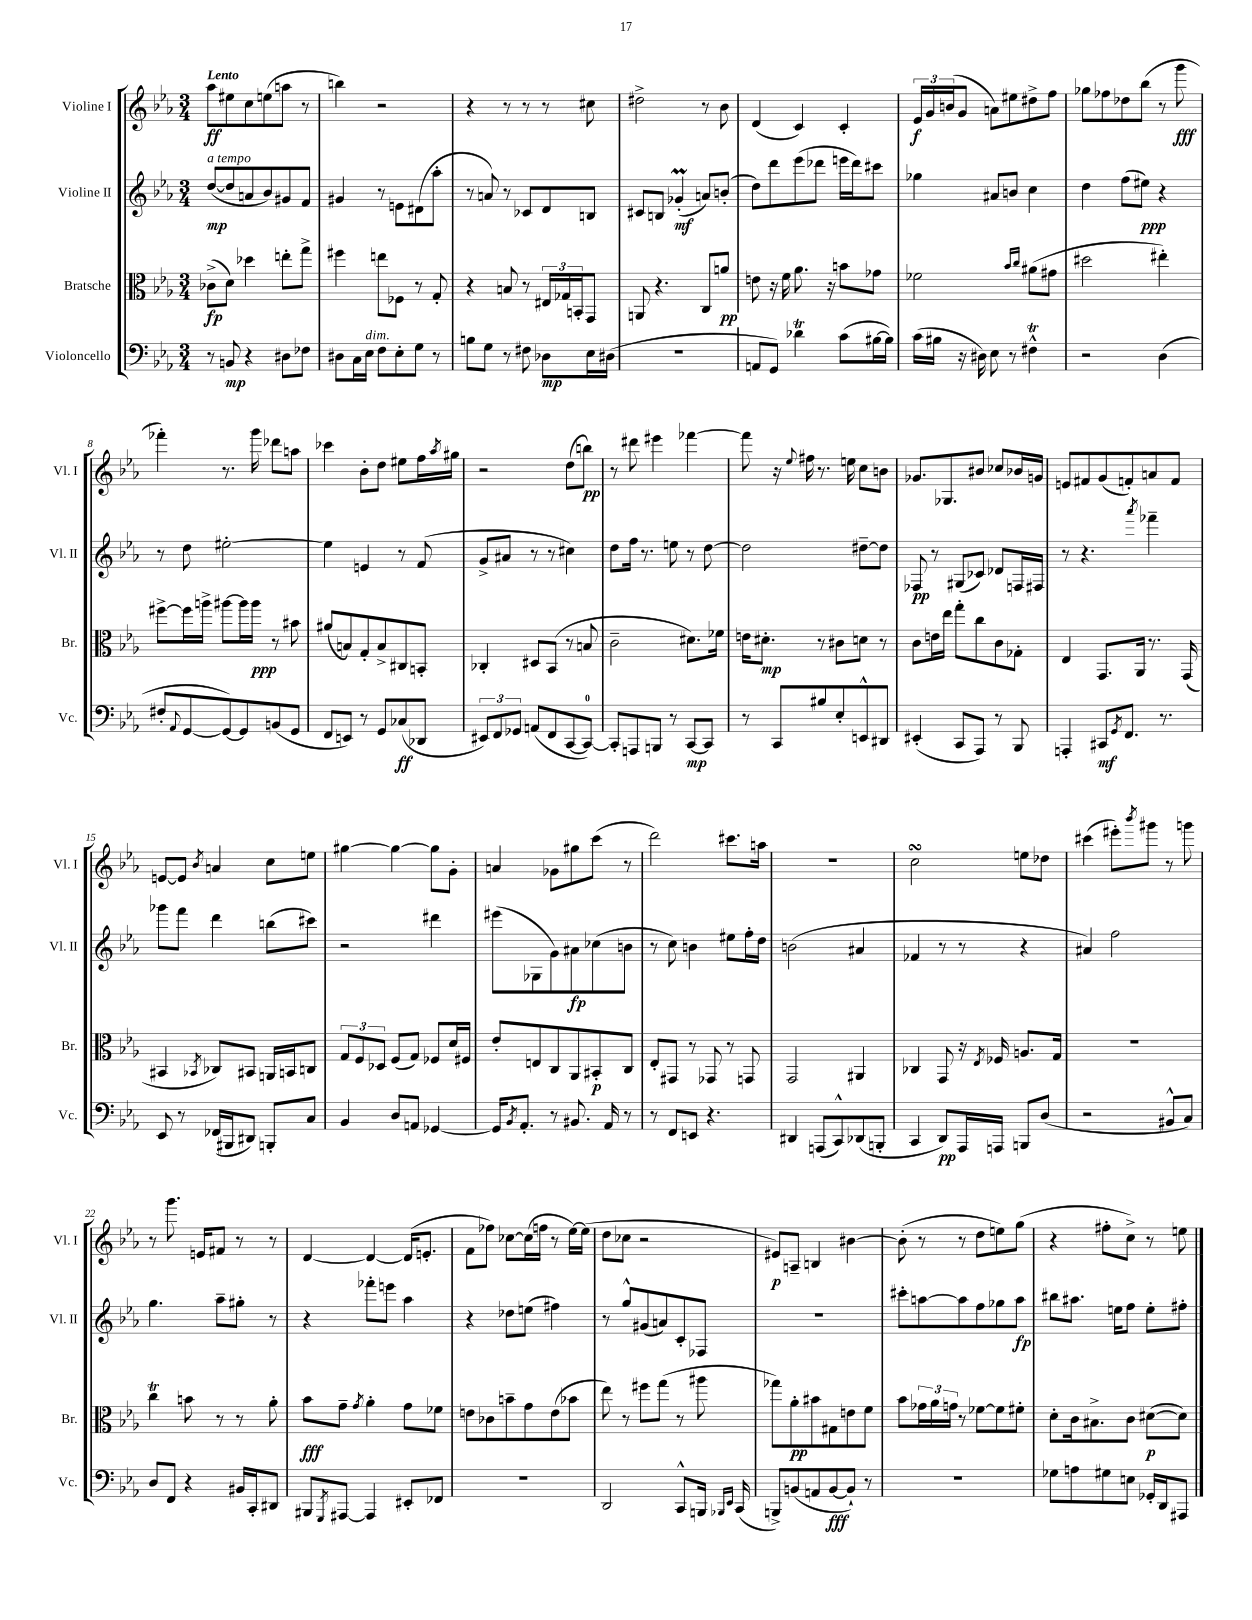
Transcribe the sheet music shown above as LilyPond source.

<<
\new StaffGroup <<
\new Staff = "s0" \with { instrumentName = "Violine I" shortInstrumentName = "Vl. I" } {
    \clef treble \key ees \major \numericTimeSignature \time 3/4 \tempo "Lento"
    aes''8\ff eis''8 c''8 e''8( a''8 r8 |
    b''4) r2 |
    r4 r8 r8 r8 cis''8 |
    dis''2-> r8 bes'8 |
    d'4( c'4) c'4-. |
    \tuplet 3/2 { ees'16\f g'16 b'16( } g'8 a'8) eis''8 dis''8-> f''8 |
    ges''8 fes''8 des''8 bes''8( r8 g'''8\fff |
    fes'''4-.) r8. g'''16 des'''8 a''8 |
    ces'''4 bes'8-. d''8 eis''8 f''16 \acciaccatura { aes''8 } gis''16 |
    r2 d''8( b''8\pp) |
    r8 dis'''8 eis'''4 fes'''4~ |
    fes'''8 r16 \appoggiatura { ees''8 } fis''16 r8. e''16 c''8 b'8 |
    ges'8. ges8. bis'8 ces''8 bes'16 g'16 |
    e'8 fis'8 g'8( f'8-.) a'8 f'8 |
    e'8~ e'8 \acciaccatura { bes'8 } a'4 c''8 e''8 |
    gis''4~ gis''4~ gis''8 g'8-. |
    a'4 ges'8 gis''8 c'''8( r8 |
    d'''2) cis'''8. a''16 |
    R2. |
    c''2\turn e''8 des''8 |
    cis'''4( eis'''8-.) \acciaccatura { bes'''8 } gis'''8 r8 g'''8 |
    r8 g'''8. e'16 fis'8 r8 r8 |
    d'4~ d'4~ d'16( e'8.-. |
    f'8 fes''8) ces''8~ ces''16( f''16 r8 ees''16~) ees''16( |
    d''8 ces''8 r2 |
    eis'8\p) a8-- b4 bis'4~ |
    bis'8-.( r8 r8 d''8 e''8) g''8( |
    r4 fis''8-. c''8->) r8 e''8 \bar "|." |
}
\new Staff = "s1" \with { instrumentName = "Violine II" shortInstrumentName = "Vl. II" } {
    \clef treble \key ees \major \numericTimeSignature \time 3/4
    d''8~\mp^\markup { \italic "a tempo" }( d''8 a'8 bes'8) gis'8 f'8 |
    gis'4 r8 e'8 dis'8( aes''8-. |
    r8 a'8) r8 ces'8 d'8 b8 |
    cis'8 b8 ges'4-.\prall\mf( a'8) b'8-.( |
    d''8) d'''8 ees'''8( des'''8 e'''16 des'''16) cis'''8 |
    ges''4 ais'8 b'8 c''4 |
    d''4 f''8( eis''8\ppp) r4 |
    r8 d''8 eis''2~-. |
    eis''4 e'4 r8 f'8( |
    g'8-> ais'8 r8 r8 cis''4) |
    d''8 f''16 r8. e''8 r8 d''8~ |
    d''2 dis''8~-- dis''8 |
    fes8\pp r8 gis8( ces'8) des'8 f16 fis16 |
    r8 r4. \acciaccatura { aes'''8 } fes'''4-- |
    ges'''8 f'''8 d'''4 b''8( cis'''8) |
    r2 dis'''4 |
    eis'''8( ges8 g'8) ais'8\fp ces''8( b'8 |
    r8 c''8) b'4 eis''8 f''16-. d''16 |
    b'2( ais'4 |
    fes'4 r8 r8 r4 |
    ais'4) f''2 |
    g''4. aes''8-- gis''8-. r8 |
    r4 fes'''8-. e'''8 aes''4 |
    r4 des''8 e''8( fis''4) |
    r8 g''8-^ gis'8( a'8) c'8-. fes8 |
    R2. |
    cis'''8-. a''8~ a''8 f''8 ges''8 a''8\fp |
    bis''8 ais''8. e''16 f''8 e''8-. fis''8-. \bar "|." |
}
\new Staff = "s2" \with { instrumentName = "Bratsche" shortInstrumentName = "Br." } {
    \clef alto \key ees \major \numericTimeSignature \time 3/4
    ces'8->\fp( d'8) des''4 e''8-. g''8-> |
    fis''4 e''8 fes8 r8 g8-. |
    r4 b8 r8 \tuplet 3/2 { eis16 ges16 b,16-. } g,8 |
    a,8 r4. c8 a'8\pp |
    e'8 r16 f'16 aes'8. r16 b'8 ges'8 |
    fes'2 \grace { bes'16 c''16 } ais'8( gis'8 |
    dis''2 eis''4-.) |
    fis''8~-> fis''16 a''16-> ais''8~ ais''16 ais''16\ppp r8 bis'8 |
    ais'8( b8) g8-. b8-> cis8 b,8-. |
    ces4-. dis8 bes,8( r8 b8 |
    c'2-- dis'8.) fes'16 |
    e'16 dis'8.-.\mp r8 cis'8 d'8 r8 |
    c'8 e'16 ees''16 g''8-. c''8 c'8 ges8-. |
    ees4 g,8. aes,16 r8. g,16( |
    bis,4 \acciaccatura { bes,8 } ces8) bis,8 a,16 b,16 c8 |
    \tuplet 3/2 { g8 f8 des8 } f8( g8) fes8 d'16 fis16 |
    ees'8-. e8 c8 aes,8 bis,8-.\p c8 |
    ees8-. gis,8 r8 ges,8 r8 g,8 |
    g,2 ais,4 |
    ces4 g,8 r16 \acciaccatura { ees8 } fes16 a8. g16 |
    R2. |
    c''4\trill b'8 r8 r8 aes'8-. |
    bes'8\fff g'8-- \acciaccatura { g'8 } aes'4-. g'8 fes'8 |
    e'8 ces'8 b'8-- g'8 e'8( bes'8 |
    ees''8) r8 fis''8 g''8( r8 ais''8 |
    ges''8) aes'8-.\pp bis'8 gis8 e'8 f'8 |
    bes'8 \tuplet 3/2 { ges'16 aes'16 g'16 } r8 fes'8~ fes'8 fis'8-. |
    d'8-. c'16 bis8.-> c'8 dis'8~\p( dis'8) \bar "|." |
}
\new Staff = "s3" \with { instrumentName = "Violoncello" shortInstrumentName = "Vc." } {
    \clef bass \key ees \major \numericTimeSignature \time 3/4
    r8 b,8\mp r4 dis8 fes8 |
    dis8 c16 ees16^\markup { \italic "dim." } f8 ees8-. g8 r8 |
    b8 g8 r8 fis8 des8\mp ees16 dis16( |
    R2. |
    a,8 g,8) des'4\trill c'8( bis16~ bis16) |
    c'16( bis16 r16 dis16) ees8 r8 fis4-^\trill |
    r2 d4( |
    fis8-. \appoggiatura { aes,8 } g,8~ g,8~) g,8 b,8( g,8 |
    f,8 e,8) r8 g,8 ces8\ff( des,8 |
    \tuplet 3/2 { eis,8) f,8 ges,8 } a,8( f,8 c,8~ c,8-0~) |
    c,8-. a,,8 b,,8 r8 c,8~\mp c,8 |
    r8 c,8 bis8 ees8-. e,8-^ dis,8 |
    eis,4-.( c,8 aes,,8) r8 bes,,8 |
    a,,4-. cis,8\mf \acciaccatura { g,8 } f,8. r8. |
    ees,8 r8 fes,16( bis,,16 dis,8) b,,8-. c8 |
    bes,4 d8 a,8 ges,4~ |
    ges,16 \acciaccatura { bes,8 } aes,8.-. r8 bis,8. aes,16 r8 |
    r8 f,8 e,8 r4. |
    dis,4 a,,8( c,8-^) des,8( b,,8-. |
    c,4 d,8\pp) aes,,16 a,,16 b,,8 d8( |
    r2 bis,8-^ c8) |
    d8 f,8 r4 bis,16 c,16-. dis,8 |
    bis,,8 \acciaccatura { g,,8 } ais,,8~ ais,,4 eis,8-. fes,8 |
    R2. |
    d,2 c,8-^ b,,16 \grace { bes,,16 ees,16 } c,16( |
    b,,8->) b,8( a,8 b,8~\fff b,8-!) r8 |
    R2. |
    ges8 a8 gis8 e8 ges,16-. d,16 ais,,8 \bar "|." |
}
>>
>>
